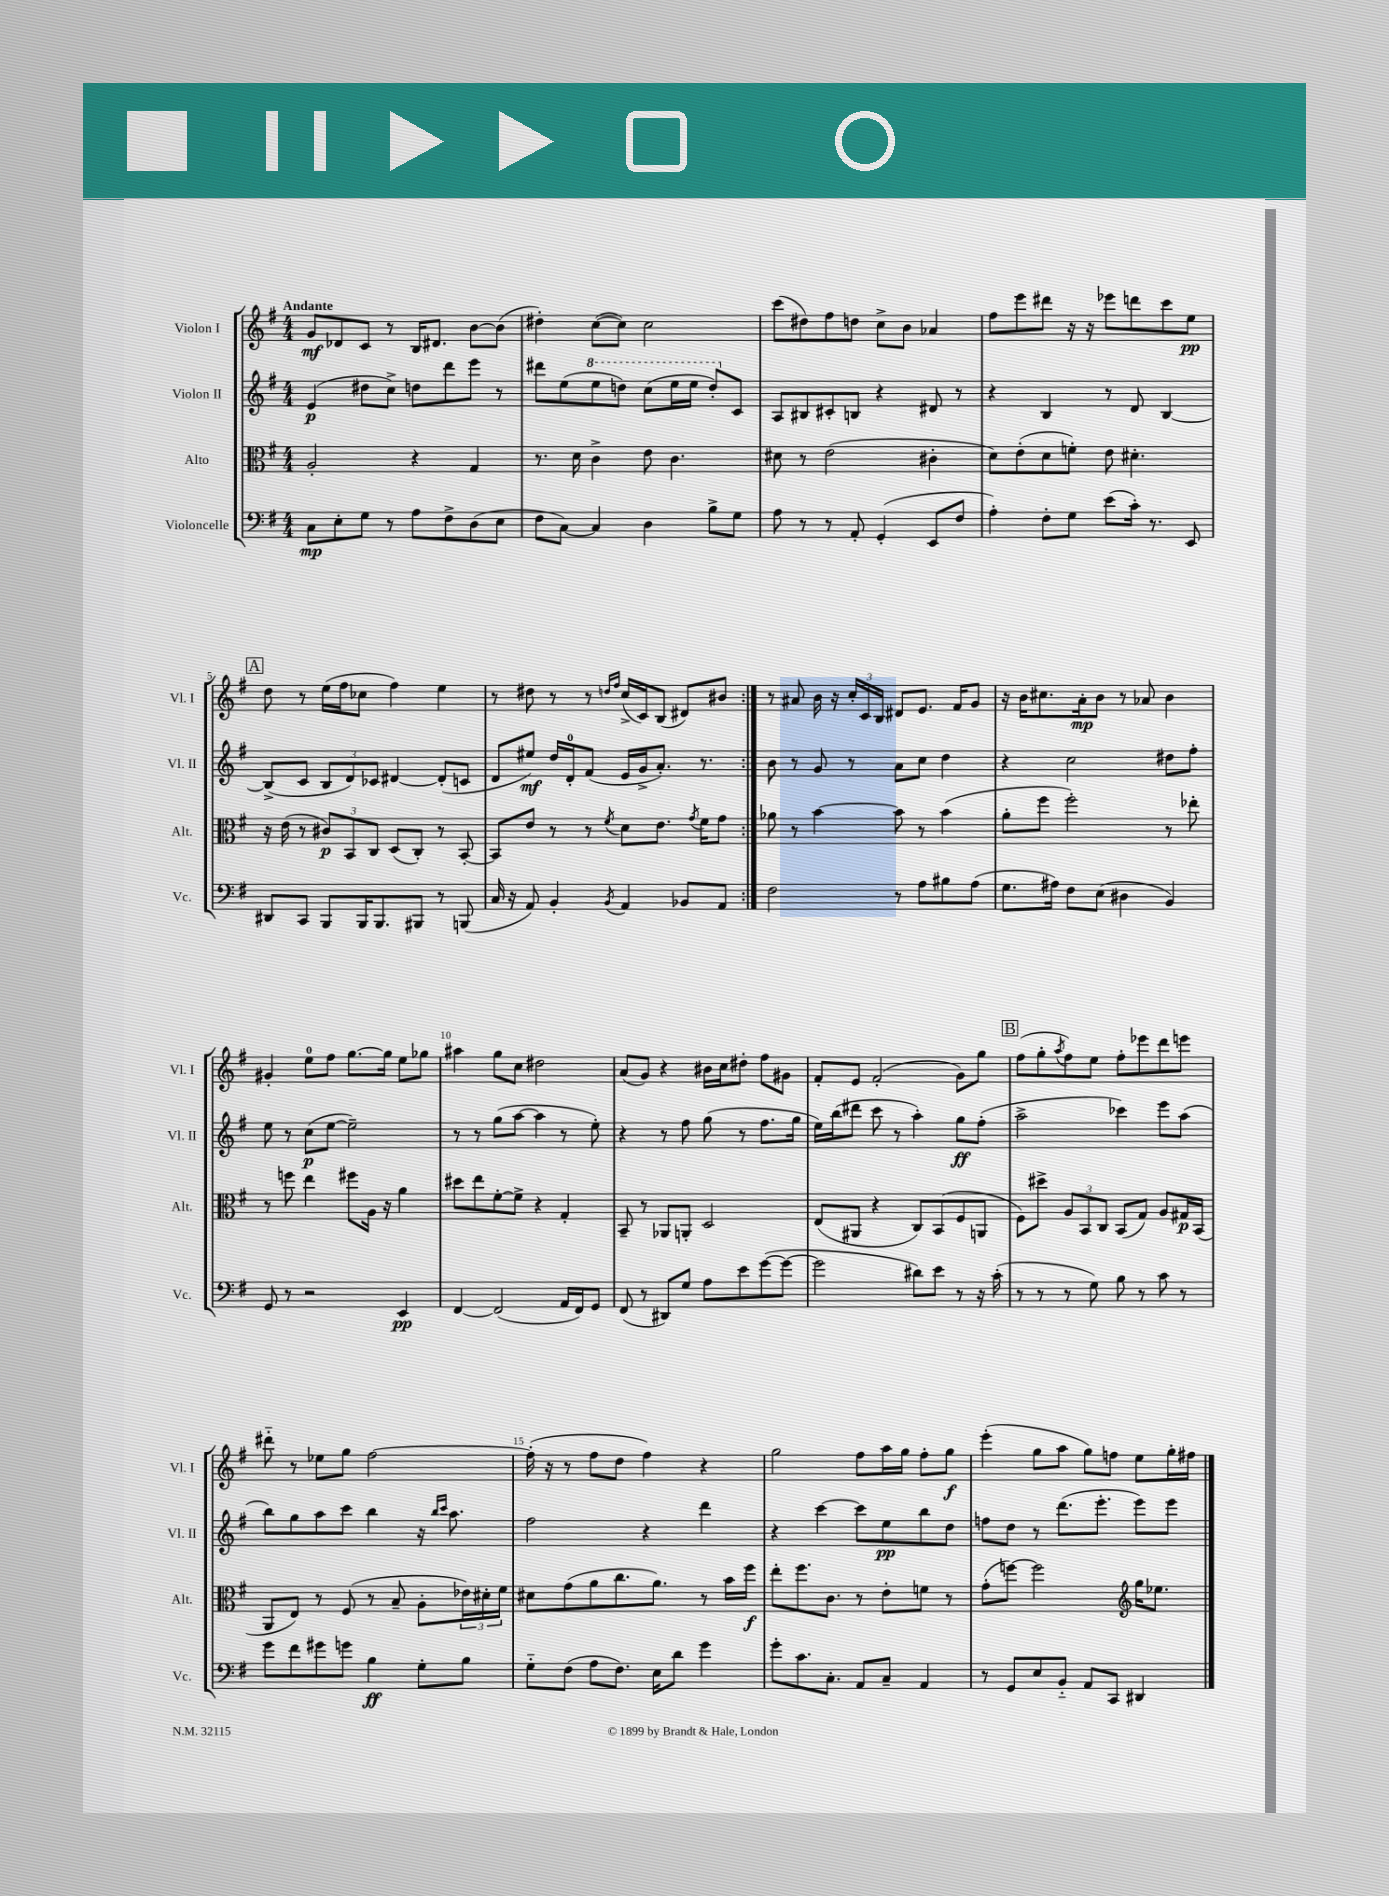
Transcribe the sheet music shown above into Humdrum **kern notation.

**kern	**dynam	**kern	**dynam	**kern	**dynam	**kern	**dynam
*part4	*part4	*part3	*part3	*part2	*part2	*part1	*part1
*staff4	*staff4	*staff3	*staff3	*staff2	*staff2	*staff1	*staff1
*I"Violoncelle	*	*I"Alto	*	*I"Violon II	*	*I"Violon I	*
*I'Vc.	*	*I'Alt.	*	*I'Vl. II	*	*I'Vl. I	*
*clefF4	*	*clefC3	*	*clefG2	*	*clefG2	*
*k[f#]	*	*k[f#]	*	*k[f#]	*	*k[f#]	*
*M4/4	*	*M4/4	*	*M4/4	*	*M4/4	*
=1	=1	=1	=1	=1	=1	=1	=1
!	!	!	!	!	!	!LO:TX:a:B:t=Andante	!
8C\L	mp	2A'/	.	(4e/	p	8g/L	mf
8E'\	.	.	.	.	.	8d-X/	.
8G\J	.	.	.	8dd#X\L	.	8c/J	.
8r	.	.	.	8cc^\J)	.	8r	.
8A\L	.	4r	.	8ddn\L	.	16B/KL	.
.	.	.	.	.	.	8.d#X/J	.
8F#^\	.	.	.	8ddd\	.	.	.
(8D\	.	4G/	.	8eee\J	.	[8b\L	.
8E\J	.	.	.	8r	.	(8b\J]	.
=2	=2	=2	=2	=2	=2	=2	=2
8F#\L	.	8.r	.	8ddd#X\L	.	4dd#X'\)	.
[8C\J)	.	.	.	(8ee\	.	.	.
.	.	16d\	.	.	.	.	.
*	*	*	*	*8va	*	*	*
4C/]	.	4c^\	.	8eee\	.	([8cc\L	.
.	.	.	.	8dddn\J)	.	8cc\J])	.
4D\	.	8e\	.	(8ccc\L	.	2cc\	.
.	.	4.c\	.	16eee\L	.	.	.
.	.	.	.	16eee\JJ	.	.	.
8B^\L	.	.	.	8ddd'/L)	.	.	.
*	*	*	*	*X8va	*	*	*
8G\J	.	.	.	8c/J	.	.	.
=3	=3	=3	=3	=3	=3	=3	=3
8A\	.	8d#X\	.	8A/L	.	(8ccc\L	.
8r	.	8r	.	8B#X/	.	8dd#X\)	.
8r	.	(2e\	.	8c#X'/	.	8ff#\	.
8AA'/	.	.	.	8Bn/J	.	8ddn\J	.
(4GG'/	.	.	.	4r	.	8cc^\L	.
.	.	.	.	.	.	8b\J	.
8EE/L	.	4c#X'\	.	8d#X/	.	4a-X/	.
8F#/J	.	.	.	8r	.	.	.
=4	=4	=4	=4	=4	=4	=4	=4
4A'\)	.	8d\L)	.	4r	.	8ff#\L	.
.	.	(8e'\	.	.	.	8eee\	.
8F#'\L	.	8d\	.	4B/	.	8ddd#X\J	.
8G\J	.	8fn'\J)	.	.	.	16r	.
.	.	.	.	.	.	16r	.
(8e\L	.	8e\	.	8r	.	8eee-X\L	.
16c'\Jk)	.	4.d#X'\	.	8d/	.	8dddn\	.
8.r	.	.	.	.	.	.	.
.	.	.	.	[4B/	.	8ccc\	.
8EE/	.	.	.	.	.	8ee\J	pp
!!LO:LB:g=z
!!LO:REH:place=s1:t=A
=5	=5	=5	=5	=5	=5	=5	=5
8DD#X/L	.	16r	.	(8B^/L]	.	8dd\	.
.	.	(16e\	.	.	.	.	.
8CC/J	.	8r	.	8c/J	.	8r	.
8BBB/L	.	12c#X/L)	p	12B/L	.	(16ee\LL	.
.	.	.	.	.	.	16ff#\J	.
.	.	12BB/	.	12d/)	.	.	.
16BBB/K	.	.	.	.	.	8cc-X\J	.
.	.	12C/J	.	12c-X/J	.	.	.
8.BBB/	.	.	.	.	.	.	.
.	.	(8D/L	.	[4d#X/	.	4ff#\)	.
8BBB#X/J	.	8C'/J)	.	.	.	.	.
8r	.	8r	.	(8d#'/L]	.	4ee\	.
(8BBBn/	.	[8BB'/	.	8cn/J	.	.	.
=6	=6	=6	=6	=6	=6	=6	=6
16C/	.	8BB/L]	.	8d/L	.	8r	.
16r	.	.	.	.	.	.	.
8AA/)	.	8e/J	.	8ee#X/J)	mf	8dd#X\	.
4BB'/	.	8r	.	16dd/LL	.	8r	.
.	.	.	.	16d'/J	.	.	.
.	.	8r	.	(8f#/J	.	8r	.
.	.	.	.	.	.	16qqddn/LL	.
8qBB/	.	8qf#/	.	.	.	16qqff#/JJ	.
4AA/	.	8d\L	.	16e/LL	.	(16cc^/LL	.
.	.	.	.	16g^/J	.	16c/J)	.
.	.	8.e\J	.	8.a'/J)	.	(8B/J	.
8BB-X/L	.	.	.	.	.	8d#X/L)	.
.	.	8qg/	.	.	.	.	.
.	.	16f#\KL	.	8.r	.	.	.
8AA/J	.	8g\J	.	.	.	8b#X/J	.
=7:|!	=7:|!	=7:|!	=7:|!	=7:|!	=7:|!	=7:|!	=7:|!
2F#\	.	8a-X\	.	8b\	.	8r	.
.	.	8r	.	8r	.	8a#X/	.
.	.	[4b\	.	8g/	.	16b\	.
.	.	.	.	.	.	16r	.
.	.	.	.	8r	.	24cc'/LL	.
.	.	.	.	.	.	24c/	.
.	.	.	.	.	.	24B/JJ	.
8r	.	8b\]	.	8a\L	.	8d#X/L	.
8A\L	.	8r	.	8cc\J	.	8.e/J	.
8B#X\	.	(4b\	.	4dd\	.	.	.
.	.	.	.	.	.	16f#/KL	.
(8A\J	.	.	.	.	.	8g/J	.
=8	=8	=8	=8	=8	=8	=8	=8
8.G\L	.	8a'\L	.	4r	.	16r	.
.	.	.	.	.	.	16b\KL	.
.	.	8ff#\J	.	.	.	8.cc#X\	.
16A#X\Jk)	.	.	.	.	.	.	.
8F#\L	.	2ff#'\)	.	2cc\	.	.	.
.	.	.	.	.	.	16a'\k	mp
(8E\J	.	.	.	.	.	8b\J	.
4D#X\	.	.	.	.	.	8r	.
.	.	.	.	.	.	8a-X/	.
4BB/)	.	8r	.	8dd#X\L	.	4b\	.
.	.	8ee-X'\	.	8ff#'\J	.	.	.
!!LO:LB:g=z
=9	=9	=9	=9	=9	=9	=9	=9
8GG/	.	8r	.	8ee\	.	4g#X'/	.
8r	.	8ffn\	.	8r	.	.	.
2r	.	4ee\	.	(8cc\L	p	8ee\L	.
.	.	.	.	[8ee\J	.	8ff#\J	.
.	.	8ff#X\L	.	2ee~\])	.	[8.gg\L	.
.	.	16A\Jk	.	.	.	.	.
.	.	16r	.	.	.	16gg\Jk]	.
4EE/	pp	4a\	.	.	.	8ee\L	.
.	.	.	.	.	.	8gg-X\J	.
=10	=10	=10	=10	=10	=10	=10	=10
[4FF#/	.	8dd#X\L	.	8r	.	4aa#X\	.
.	.	8ee\	.	8r	.	.	.
(2FF#/]	.	[8f#'\	.	(8gg\L	.	8gg\L	.
.	.	8f#^\J]	.	[8aa\J	.	8cc\J	.
.	.	4r	.	4aa\]	.	2dd#X\	.
16AA/LL	.	4G'/	.	8r	.	.	.
16FF#/J)	.	.	.	.	.	.	.
8GG/J	.	.	.	8ee'\)	.	.	.
=11	=11	=11	=11	=11	=11	=11	=11
(8FF#/	.	8BB~/	.	4r	.	(8a/L	.
8r	.	8r	.	.	.	8g/J)	.
8DD#X/L)	.	8AA-X/L	.	8r	.	4r	.
8G/J	.	8AAn'/J	.	8ff#\	.	.	.
8A\L	.	2D/	.	(8gg\	.	16b#X\LL	.
.	.	.	.	.	.	16cc\J	.
8e\	.	.	.	8r	.	8dd#X'\J	.
([8g\	.	.	.	8.ff#\L	.	8ff#\L	.
8g\J_	.	.	.	.	.	8g#X\J	.
.	.	.	.	16gg\Jk	.	.	.
=12	=12	=12	=12	=12	=12	=12	=12
2g\]	.	(8E/L	.	16ee\LL)	.	8f#'/L	.
.	.	.	.	(16bb\J	.	.	.
.	.	8AA#X/J	.	8ddd#X\J	.	8e/J	.
.	.	4r	.	8ccc\	.	(2f#'/	.
.	.	.	.	8r	.	.	.
8d#X\L)	.	8C/L)	.	4aa'\)	.	.	.
8e\J	.	(8BB/	.	.	.	.	.
8r	.	8F#/	.	8gg\L	ff	8g\L)	.
16r	.	8AAn/J	.	(8ff#'\J	.	8gg\J	.
(16c'\	.	.	.	.	.	.	.
!!LO:REH:place=s1:t=B
=13	=13	=13	=13	=13	=13	=13	=13
8r	.	8F#\L)	.	2aa^\	.	(8ff#\L	.
8r	.	8dd#X^\J	.	.	.	8gg'\	.
.	.	.	.	.	.	8qaa/	.
8r	.	12A/L	.	.	.	8ff#\)	.
.	.	12BB/	.	.	.	.	.
8G\)	.	.	.	.	.	8ee\J	.
.	.	12C/J	.	.	.	.	.
8B\	.	(8BB/L	.	4ccc-X\)	.	8ff#'\L	.
8r	.	8G/J)	.	.	.	8eee-X\	.
8c\	.	8A/L	.	8eee\L	.	8ddd\	.
8r	.	16G#X/L	p	(8aa\J	.	8eeen\J	.
.	.	(16BB/JJ	.	.	.	.	.
!!LO:LB:g=z
=14	=14	=14	=14	=14	=14	=14	=14
8g\L	.	8AA/L	.	8bb\L)	.	8ddd#X\	.
8f#\	.	8E/J)	.	8gg\	.	8r	.
8g#X\	.	8r	.	8aa\	.	8ee-X\L	.
8gn\J	.	(8F#/	.	8ccc\J	.	8gg\J	.
4B\	ff	8r	.	4bb\	.	[2ff#\	.
.	.	8B~/	.	.	.	.	.
8G'\L	.	8A'\L	.	16r	.	.	.
.	.	.	.	16qqbb/LL	.	.	.
.	.	.	.	16qqccc/JJ	.	.	.
.	.	.	.	8.aa\	.	.	.
8B\J	.	24e-X\L)	.	.	.	.	.
.	.	24d#X'\	.	.	.	.	.
.	.	24f#\JJ	.	.	.	.	.
=15	=15	=15	=15	=15	=15	=15	=15
8G\L	.	8d#X\L	.	2ff#\	.	(16ff#'\]	.
.	.	.	.	.	.	16r	.
(8F#\J	.	(8g\	.	.	.	8r	.
8A\L	.	8a\	.	.	.	8ff#\L	.
8.F#\J)	.	8.cc\	.	.	.	8dd\J	.
.	.	.	.	4r	.	4ff#\)	.
16E\KL	.	8.a\J)	.	.	.	.	.
8d\J	.	.	.	.	.	.	.
4g\	.	8r	.	4ddd\	.	4r	.
.	.	16b\LL	.	.	.	.	.
.	.	16ff#\JJ	f	.	.	.	.
=16	=16	=16	=16	=16	=16	=16	=16
8g'\L	.	8ee'\L	.	4r	.	2gg\	.
8.c\	.	8.ff#\	.	.	.	.	.
.	.	.	.	[4ccc\	.	.	.
8.C'\J	.	8.c\J	.	.	.	.	.
8AA/L	.	8r	.	8ccc\L]	.	8ff#\L	.
8C~/J	.	8e'\L	.	8ee\	pp	16aa\L	.
.	.	.	.	.	.	16gg\JJ	.
4AA/	.	8fn\J	.	8bb\	.	8ff#'\L	.
.	.	8r	.	8dd\J	.	8gg\J	f
=17	=17	=17	=17	=17	=17	=17	=17
8r	.	(8g'\L	.	8ffn\L	.	(4eee'\	.
8GG/L	.	[8ffn\J)	.	8dd\J	.	.	.
8E/	.	2ff\]	.	8r	.	8gg\L	.
8BB/J	.	.	.	(8.ddd\L	.	8aa\J	.
8AA/L	.	.	.	.	.	8gg\L)	.
.	.	.	.	8.eee'\J	.	.	.
8CC/J	.	.	.	.	.	8ffn\J	.
*	*	*clefG2	*	*	*	*	*
4DD#X/	.	16gg\KL	.	8eee\L)	.	8ee\L	.
.	.	8.ee-X\J	.	.	.	.	.
.	.	.	.	8eee\J	.	16gg'\L	.
.	.	.	.	.	.	16ff#X\JJ	.
==	==	==	==	==	==	==	==
*-	*-	*-	*-	*-	*-	*-	*-
